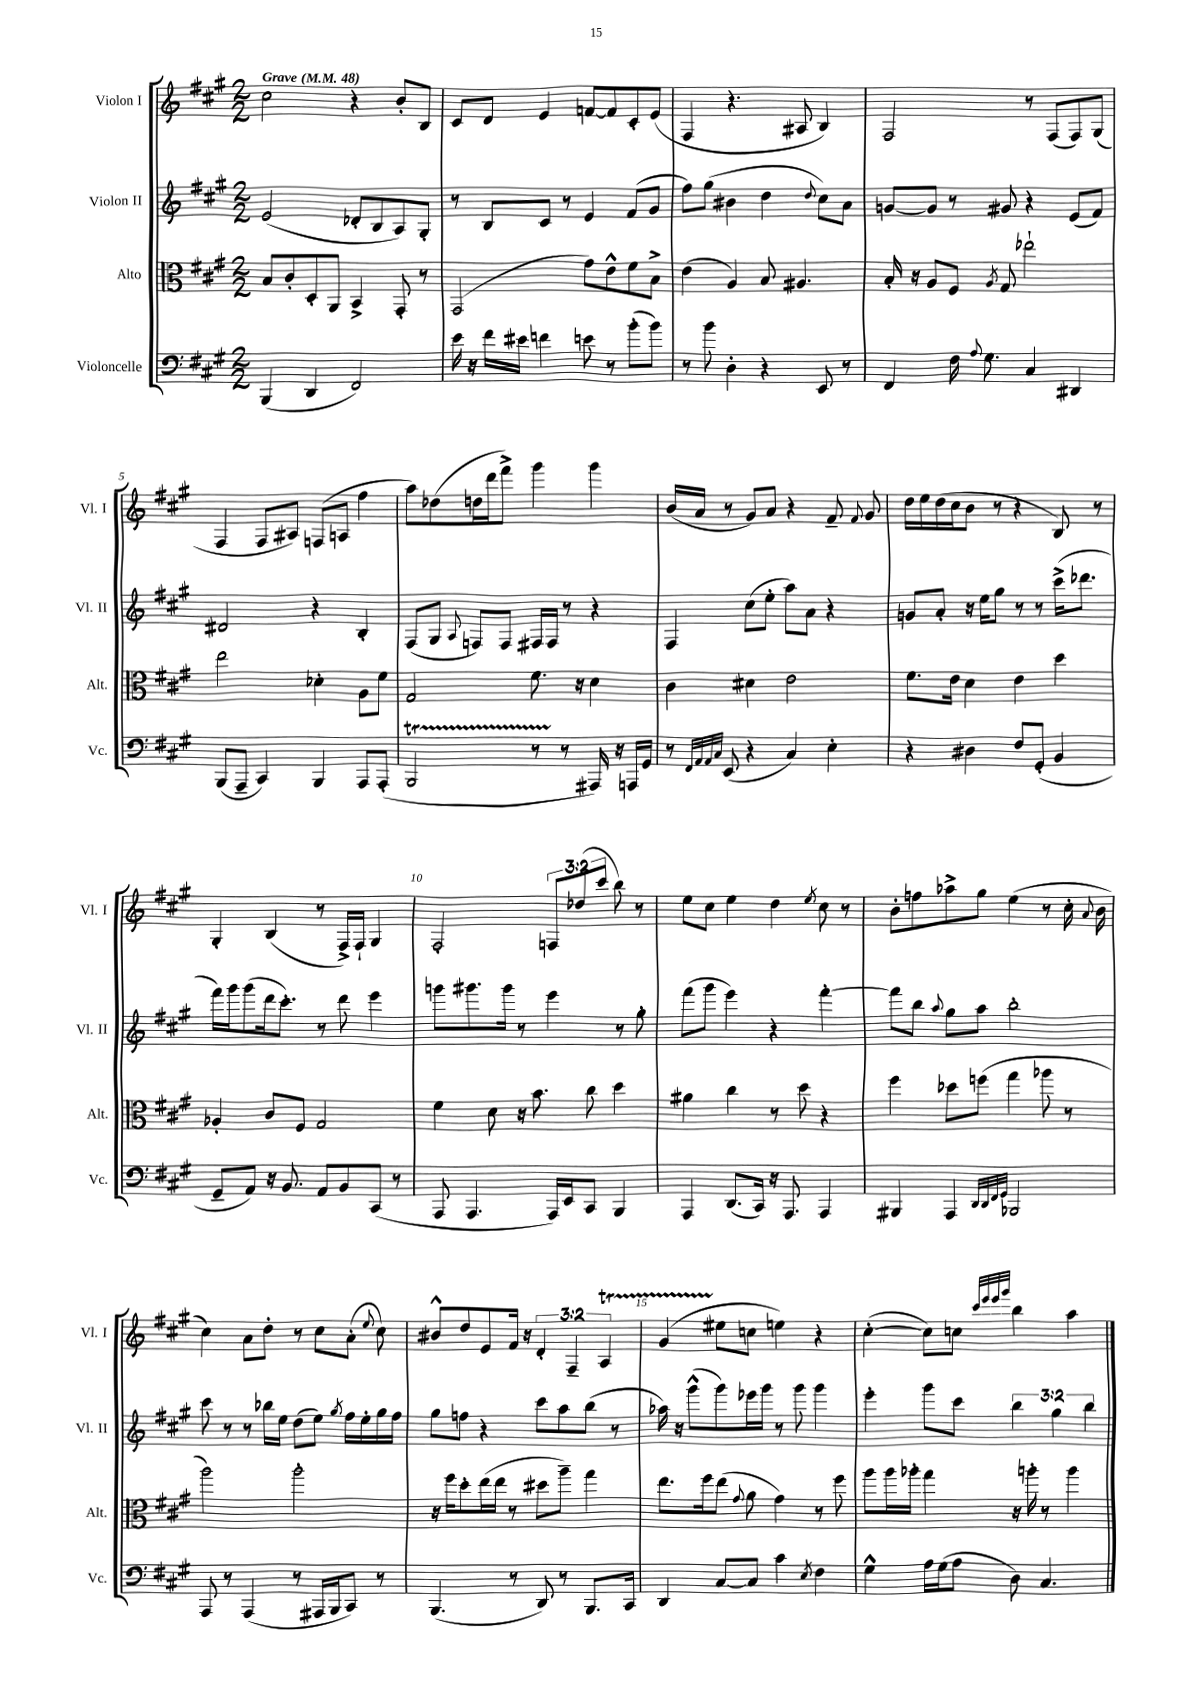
<<
\new StaffGroup <<
\new Staff = "s0" \with { instrumentName = "Violon I" shortInstrumentName = "Vl. I" } {
    \clef treble \key a \major \numericTimeSignature \time 2/2 \override Staff.TupletNumber.text = #tuplet-number::calc-fraction-text \tempo "Grave" 4 = 48
    \autoBeamOff cis''2 r4 b'8[-. b8] |
    cis'8[ d'8] e'4 f'8[~ f'8 cis'8-. e'8]( |
    fis4 r4. ais8 b4) |
    fis2 r8 fis8[( fis8) gis8]( |
    fis4 fis8[ ais8]) f8[( a8] fis''4 |
    a''8[) des''8( d''16 d'''16 fis'''8]->) gis'''4 gis'''4 |
    b'16[( a'16] r8 gis'8[) a'8] r4 fis'8-- \appoggiatura { fis'8 } gis'8 |
    d''16[ e''16 d''16( cis''16 b'8] r8 r4 b8) r8 |
    gis4-. b4( r8 fis16[->) fis16]-! gis4 |
    fis2-. \tuplet 3/2 { f8[ des''8( cis'''8] } b''8) r8 |
    e''8[ cis''8] e''4 d''4 \acciaccatura { e''8 } cis''8 r8 |
    b'8[-. f''8 aes''8-> gis''8] e''4( r8 cis''16-. \appoggiatura { a'8 } b'16 |
    cis''4) a'8[ d''8]-. r8 cis''8[ a'8]-.( \appoggiatura { e''8 } cis''8) |
    bis'8[-^ d''8 e'8 fis'16] r16 \tuplet 3/2 { d'4-. fis4-- a4\startTrillSpan } |
    gis'4( eis''8[\stopTrillSpan c''8] e''4) r4 |
    cis''4~-.( cis''8[) c''8] \grace { cis'''32[ e'''32 e'''32 gis'''32] } b''4 a''4 \bar "|." |
}
\new Staff = "s1" \with { instrumentName = "Violon II" shortInstrumentName = "Vl. II" } {
    \clef treble \key a \major \numericTimeSignature \time 2/2 \override Staff.TupletNumber.text = #tuplet-number::calc-fraction-text
    \autoBeamOff e'2( des'8[-. b8 a8) gis8]-. |
    r8 b8[ cis'8] r8 e'4 fis'8[( gis'8] |
    fis''8[) gis''8]( bis'4 d''4 \appoggiatura { d''8 } cis''8[) a'8] |
    g'8[~ g'8] r8 gis'8 r4 e'8[( fis'8]) |
    dis'2 r4 b4-. |
    fis8[( gis8] \appoggiatura { a8 } f8[) f8] fis16[ fis16] r8 r4 |
    fis4 cis''8[( e''8]-. a''8[) a'8] r4 |
    g'8[ a'8]-. r16 e''16[ gis''8] r8 r8 cis'''16[->( des'''8.] |
    fis'''16[) gis'''16 gis'''8( d'''16 cis'''8.]-.) r8 d'''8 e'''4 |
    g'''8[ gis'''8. gis'''16] r8 e'''4 r8 gis''8-. |
    fis'''8[( gis'''8] e'''4) r4 fis'''4~-. |
    fis'''8[ b''8] \appoggiatura { a''8 } gis''8[ a''8] b''2-. |
    cis'''8 r8 r8 bes''16[ e''16] d''8[( e''8]) \acciaccatura { gis''8 } fis''16[ e''16-. gis''16 fis''16] |
    gis''8[ f''8] r4 cis'''8[ a''8 b''8]( r8 |
    aes''16) r16 gis'''8[-^( gis'''8) ees'''16 gis'''16] r8 gis'''8 gis'''4 |
    e'''4-. gis'''8[ cis'''8] \tuplet 3/2 { b''4 gis''4 b''4 } \bar "|." |
}
\new Staff = "s2" \with { instrumentName = "Alto" shortInstrumentName = "Alt." } {
    \clef alto \key a \major \numericTimeSignature \time 2/2
    \autoBeamOff b8[ cis'8-. d8-. a,8] b,4-> gis,8-. r8 |
    gis,2( gis'8[) e'8-^ fis'8 b8]-> |
    e'4( a4) b8 ais4. |
    b16-. r16 a8[ fis8] \acciaccatura { a8 } gis8 ees''2-! |
    e''2 des'4-. a8[ fis'8] |
    gis2 fis'8. r16 d'4 |
    cis'4 dis'4 e'2 |
    fis'8.[ e'16] d'4 e'4 d''4 |
    aes4-. cis'8[ fis8] gis2 |
    fis'4 d'8 r16 b'8. cis''8 d''4 |
    ais'4 cis''4 r8 d''8 r4 |
    fis''4 des''8[ f''8]( gis''4 aes''8 r8 |
    a''2) a''2-. |
    r16 fis''16[ d''8-. e''16( e''16] r8 dis''8[ a''8]--) gis''4 |
    e''8.[ fis''16 e''8]( \appoggiatura { gis'8 } a'8 gis'4) r8 fis''8 |
    a''8[ a''16 aes''16]-. gis''4 r16 a''16-. r8 a''4 \bar "|." |
}
\new Staff = "s3" \with { instrumentName = "Violoncelle" shortInstrumentName = "Vc." } {
    \clef bass \key a \major \numericTimeSignature \time 2/2
    \autoBeamOff b,,4( d,4 fis,2) |
    e'16 r16 fis'16[ eis'16] f'4 e'8 r8 b'8[-.( b'8]) |
    r8 b'8 d4-. r4 e,8 r8 |
    fis,4 fis16 \appoggiatura { a8 } gis8. cis4 dis,4 |
    b,,8[( a,,8]-- cis,4) b,,4 a,,8[ a,,8]-.( |
    b,,2\startTrillSpan r8 r8\stopTrillSpan ais,,16) r16 a,,16[ gis,16] |
    r8 \grace { fis,32[ a,32 a,32 cis32] } e,8( r4 cis4) e4-. |
    r4 dis4 fis8[ gis,8]-.( b,4 |
    gis,8[-- a,8]) r16 b,8. a,8[ b,8 cis,8]( r8 |
    a,,8 a,,4. a,,16[) e,16 cis,8] b,,4 |
    a,,4 d,8.[( cis,16]) r16 a,,8. a,,4 |
    bis,,4 a,,4 \grace { d,32[ d,32 fis,32 gis,32] } bes,,2 |
    a,,8 r8 a,,4( r8 ais,,16[ b,,16 cis,8]) r8 |
    b,,4.( r8 d,8) r8 b,,8.[ cis,16] |
    d,4 cis8[~ cis8] cis'4 \acciaccatura { e8 } fis4 |
    gis4-^ a16[ gis16( a8] d8) cis4. \bar "|." |
}
>>
>>
\layout { \context { \Score \override BarNumber.break-visibility = ##(#f #t #t) barNumberVisibility = #(every-nth-bar-number-visible 5) } }
